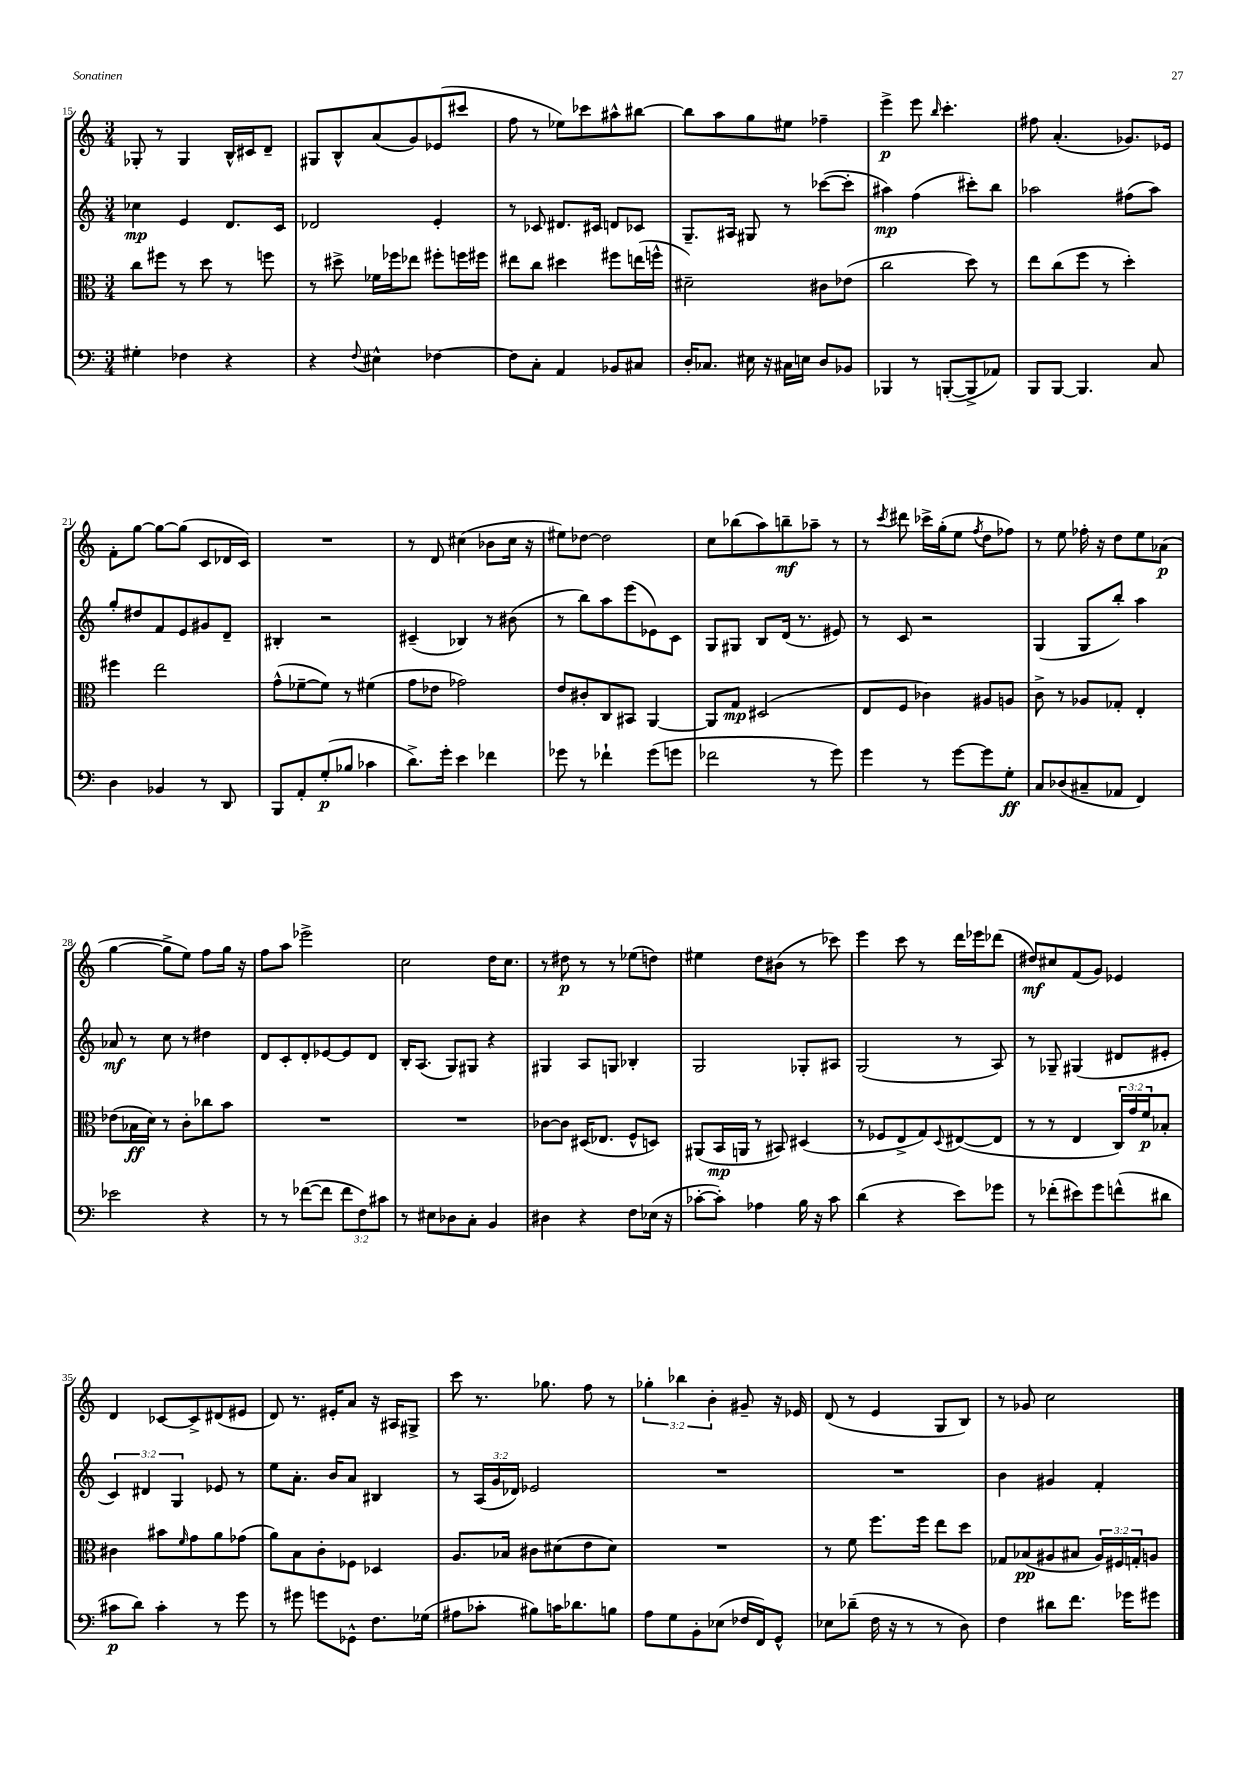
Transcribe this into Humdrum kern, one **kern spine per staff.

**kern	**dynam	**kern	**dynam	**kern	**dynam	**kern	**dynam
*part4	*part4	*part3	*part3	*part2	*part2	*part1	*part1
*staff4	*staff4	*staff3	*staff3	*staff2	*staff2	*staff1	*staff1
*clefF4	*	*clefC3	*	*clefG2	*	*clefG2	*
*k[]	*	*k[]	*	*k[]	*	*k[]	*
*M3/4	*	*M3/4	*	*M3/4	*	*M3/4	*
=15	=15	=15	=15	=15	=15	=15	=15
4G#X'\	.	8cc\L	.	4cc-X\	mp	8G-X'/	.
.	.	8ff#X\J	.	.	.	8r	.
4F-X\	.	8r	.	4e/	.	4G-/	.
.	.	8dd\	.	.	.	.	.
4r	.	8r	.	8.d/L	.	16B^^/LL	.
.	.	.	.	.	.	16c#X/J	.
.	.	8ffn\	.	.	.	8d~/J	.
.	.	.	.	16c/Jk	.	.	.
=16	=16	=16	=16	=16	=16	=16	=16
4r	.	8r	.	2d-X/	.	8G#X/L	.
.	.	8dd#X^\	.	.	.	8B^^/	.
8qqF/	.	.	.	.	.	.	.
4E#X^^\	.	16f-X\LL	.	.	.	(8a/	.
.	.	16ff-X\J	.	.	.	.	.
.	.	8ee-X\J	.	.	.	8g/)	.
[4F-X\	.	8ff#X'\L	.	4e'/	.	(8e-X/	.
.	.	16ffn\L	.	.	.	8ccc#X/J	.
.	.	16ff#X\JJ	.	.	.	.	.
=17	=17	=17	=17	=17	=17	=17	=17
8F-\L]	.	8ee#X\L	.	8r	.	8ff\	.
8C'\J	.	8cc\J	.	8c-X/	.	8r	.
4AA/	.	4dd#X\	.	8.d#X/L	.	8ee-X\L)	.
.	.	.	.	.	.	8ccc-X\	.
.	.	.	.	16c#X/Jk	.	.	.
8BB-X/L	.	8ff#X\L	.	8dn/L	.	8aa#X^^\	.
8C#X/J	.	(16een\L	.	8c-X/J	.	[8bb#X\J	.
.	.	16ffn^^\JJ	.	.	.	.	.
=18	=18	=18	=18	=18	=18	=18	=18
16D'/KL	.	2d#X~\)	.	8.G~/L	.	8bb#\L]	.
8.C-X/J	.	.	.	.	.	.	.
.	.	.	.	.	.	8aa\	.
.	.	.	.	16A#X/Jk	.	.	.
16E#X\	.	.	.	8G#X/	.	8gg\	.
16r	.	.	.	.	.	.	.
16C#X\LL	.	.	.	8r	.	8ee#X\J	.
16En\JJ	.	.	.	.	.	.	.
8D/L	.	8c#X\L	.	([8ccc-X\L	.	4ff-X~\	.
8BB-X/J	.	(8e-X\J	.	8ccc-'\J]	.	.	.
=19	=19	=19	=19	=19	=19	=19	=19
4BBB-X/	.	2cc\	.	4aa#X\)	mp	4eee^\	p
8r	.	.	.	(4ff\	.	8eee\	.
.	.	.	.	.	.	16qqbb/	.
([8BBBn'/L	.	.	.	.	.	4.ccc'\	.
8BBB^/]	.	8dd\)	.	8ccc#X'\L)	.	.	.
8AA-X/J)	.	8r	.	8bb\J	.	.	.
=20	=20	=20	=20	=20	=20	=20	=20
8BBB/L	.	8ee\L	.	2aa-X\	.	8ff#X\	.
[8BBB/J	.	(8cc\	.	.	.	(4.a'/	.
4.BBB/]	.	8ff\J	.	.	.	.	.
.	.	8r	.	.	.	.	.
.	.	4dd'\)	.	(8ff#X\L	.	8.g-X/L)	.
8C/	.	.	.	8aa-\J)	.	.	.
.	.	.	.	.	.	16e-X/Jk	.
!!LO:LB:g=z
=21	=21	=21	=21	=21	=21	=21	=21
4D\	.	4ff#X\	.	8gg'/L	.	8f'\L	.
.	.	.	.	8dd#X/	.	[8gg\J	.
4BB-X/	.	2ee\	.	8f/	.	8gg\L_	.
.	.	.	.	8e/	.	(8gg\J]	.
8r	.	.	.	8g#X/	.	8c/L	.
8DD/	.	.	.	8d~/J	.	16d-X/L	.
.	.	.	.	.	.	16c/JJ)	.
=22	=22	=22	=22	=22	=22	=22	=22
8BBB/L	.	(8g^^\L	.	4B#X'/	.	2.r	.
8AA'/	.	[8f-X~\	.	.	.	.	.
(8G'/	p	8f-\J])	.	2r	.	.	.
8B-X/J	.	8r	.	.	.	.	.
4c-X\	.	(4f#X\	.	.	.	.	.
=23	=23	=23	=23	=23	=23	=23	=23
8.d^\L)	.	8g\L	.	(4c#X~/	.	8r	.
.	.	8e-X\J	.	.	.	8d/	.
16g'\Jk	.	.	.	.	.	.	.
4e\	.	2g-X\)	.	4B-X/)	.	(4cc#X\	.
4f-X\	.	.	.	8r	.	8b-X\L	.
.	.	.	.	(8b#X\	.	16cc#\Jk	.
.	.	.	.	.	.	16r	.
=24	=24	=24	=24	=24	=24	=24	=24
8g-X\	.	8e/L	.	8r	.	8ee#X\L)	.
8r	.	8c#X'/	.	8bb\L)	.	[8dd-X\J	.
4f-X`\	.	8C/	.	8aa\	.	2dd-\]	.
.	.	8BB#X/J	.	(8eee\	.	.	.
(8g-\L	.	[4AA/	.	8e-X\)	.	.	.
8gn\J	.	.	.	8c\J	.	.	.
=25	=25	=25	=25	=25	=25	=25	=25
2f-X\	.	8AA/L]	.	8G/L	.	8cc\L	.
.	.	8G/J	mp	8G#X/J	.	(8bb-X\	.
.	.	(2D#X/	.	8B/L	.	8aa\)	.
.	.	.	.	(16d/Jk	.	8bbn~\	mf
.	.	.	.	8.r	.	.	.
8r	.	.	.	.	.	8aa-X~\J	.
8g\)	.	.	.	8e#X/)	.	8r	.
=26	=26	=26	=26	=26	=26	=26	=26
4g\	.	8E/L	.	8r	.	8r	.
.	.	.	.	.	.	8qccc/	.
.	.	8F/J	.	8c/	.	8ddd#X\	.
8r	.	4c-X\)	.	2r	.	16ccc-X^\LL	.
.	.	.	.	.	.	(16gg'\J	.
[8g\L	.	.	.	.	.	8ee\J	.
.	.	.	.	.	.	8qff/	.
8g\]	.	8A#X/L	.	.	.	8dd\L	.
8G'\J	ff	8An/J	.	.	.	8ff-X\J)	.
=27	=27	=27	=27	=27	=27	=27	=27
8C/L	.	8c^\	.	(4G/	.	8r	.
(8D-X/	.	8r	.	.	.	8ee\	.
8C#X~/	.	8A-X/L	.	8G/L	.	16ff-X'\	.
.	.	.	.	.	.	16r	.
8AA-X/J	.	8G-X'/J	.	8bb'/J)	.	8dd\L	.
4FF/)	.	4E'/	.	4aa\	.	8ee\	.
.	.	.	.	.	.	(8a-X\J	p
!!LO:LB:g=z
=28	=28	=28	=28	=28	=28	=28	=28
2e-X\	.	(8e-X\L	.	8a-X/	mf	[4gg\	.
.	.	16B-X\L	ff	8r	.	.	.
.	.	16d\JJ)	.	.	.	.	.
.	.	8r	.	8cc\	.	8gg^\L]	.
.	.	8c'\L	.	8r	.	8ee\J)	.
4r	.	8cc-X\	.	4dd#X\	.	8ff\L	.
.	.	8b\J	.	.	.	16gg\Jk	.
.	.	.	.	.	.	16r	.
=29	=29	=29	=29	=29	=29	=29	=29
8r	.	2.r	.	8d/L	.	8ff\L	.
8r	.	.	.	8c'/	.	8aa\J	.
([8f-X\L	.	.	.	8d'/	.	2eee-X^\	.
8f-\J]	.	.	.	[8e-X/	.	.	.
12f-\L	.	.	.	8e-/]	.	.	.
12F\)	.	.	.	.	.	.	.
.	.	.	.	8d/J	.	.	.
12c#X\J	.	.	.	.	.	.	.
=30	=30	=30	=30	=30	=30	=30	=30
8r	.	2.r	.	16B'/KL	.	2cc\	.
.	.	.	.	(8.A/J	.	.	.
8E#X\L	.	.	.	.	.	.	.
8D-X\	.	.	.	8G/L)	.	.	.
8C'\J	.	.	.	8G#X/J	.	.	.
4BB/	.	.	.	4r	.	16dd\KL	.
.	.	.	.	.	.	8.cc\J	.
=31	=31	=31	=31	=31	=31	=31	=31
4D#X\	.	[8c-X\L	.	4G#X/	.	8r	.
.	.	8c-\J]	.	.	.	8dd#X\	p
4r	.	(16D#X/KL	.	8A/L	.	8r	.
.	.	8.E-X/J	.	.	.	.	.
.	.	.	.	8Gn/J	.	8r	.
8F\L	.	8F^^/L	.	4B-X'/	.	(8ee-X\L	.
(16E-X\Jk	.	8Dn/J)	.	.	.	8ddn\J)	.
16r	.	.	.	.	.	.	.
=32	=32	=32	=32	=32	=32	=32	=32
[8c-X'\L	.	(8AA#X/L	.	2G/	.	4ee#X\	.
8c-'\J])	.	16BB/L	mp	.	.	.	.
.	.	16AAn/JJ	.	.	.	.	.
4A-X\	.	8r	.	.	.	8dd\L	.
.	.	8BB#X/)	.	.	.	(8b#X\J	.
16B\	.	(4D#X/	.	8G-X'/L	.	8r	.
16r	.	.	.	.	.	.	.
8c-\	.	.	.	8A#X/J	.	8ccc-X\)	.
=33	=33	=33	=33	=33	=33	=33	=33
(4d\	.	8r	.	(2G/	.	4eee\	.
.	.	8F-X/L	.	.	.	.	.
4r	.	8E^/	.	.	.	8ccc\	.
.	.	8G/)	.	.	.	8r	.
.	.	8qqD/	.	.	.	.	.
8e\L)	.	([8E#X/	.	8r	.	16ddd\LL	.
.	.	.	.	.	.	16eee-X\J	.
8g-X\J	.	8E#/J]	.	8A/)	.	(8ddd-X\J	.
=34	=34	=34	=34	=34	=34	=34	=34
8r	.	8r	.	8r	.	8dd#X/L)	mf
(8f-X'\L	.	8r	.	8G-X~/	.	8cc#X/	.
8e#X\)	.	4E/	.	(4G#X/	.	(8f/	.
8g\	.	.	.	.	.	8g/J)	.
(8fn^^\	.	24C/LL)	.	8d#X/L	.	4e-X/	.
.	.	24g/	.	.	.	.	.
.	.	24f/J	p	.	.	.	.
8d#X\J	.	8B-X'/J	.	8e#X'/J	.	.	.
!!LO:LB:g=z
=35	=35	=35	=35	=35	=35	=35	=35
8c#X\L	p	4c#X\	.	6c/)	.	4d/	.
8d\J)	.	.	.	.	.	.	.
.	.	.	.	6d#X/	.	.	.
4c#'\	.	8b#X\L	.	.	.	[8c-X/L	.
.	.	.	.	6G/	.	.	.
.	.	16qqf/	.	.	.	.	.
.	.	8g\	.	.	.	8c-^/]	.
8r	.	8a\	.	8e-X/	.	(8d#X/	.
8g\	.	(8g-X\J	.	8r	.	8e#X/J	.
=36	=36	=36	=36	=36	=36	=36	=36
8r	.	8a\L)	.	8ee\L	.	8d/)	.
8g#X\	.	8B\	.	8.a'\J	.	8.r	.
8gn\L	.	8c'\	.	.	.	.	.
.	.	.	.	16b/KL	.	16e#X'/KL	.
8GG-X^^\J	.	8F-X\J	.	8a/J	.	8a/J	.
8.F\L	.	4D-X/	.	4B#X/	.	16r	.
.	.	.	.	.	.	16A#X/KL	.
.	.	.	.	.	.	8G#X^/J	.
(16G-X\Jk	.	.	.	.	.	.	.
=37	=37	=37	=37	=37	=37	=37	=37
8A#X\L	.	8.A/L	.	8r	.	8ccc\	.
8c-X'\J	.	.	.	(24A/LL	.	8.r	.
.	.	.	.	24g/	.	.	.
.	.	16B-X/Jk	.	.	.	.	.
.	.	.	.	24d-X/JJ)	.	.	.
8B#X\L)	.	8c#X\L	.	2e-X/	.	.	.
.	.	.	.	.	.	8.gg-X\	.
16cn\K	.	(8d#X\	.	.	.	.	.
8.d-X\	.	.	.	.	.	.	.
.	.	8e\	.	.	.	8ff\	.
8Bn\J	.	8d#\J)	.	.	.	8r	.
=38	=38	=38	=38	=38	=38	=38	=38
8A\L	.	2.r	.	2.r	.	6gg-X'\	.
8G\	.	.	.	.	.	.	.
.	.	.	.	.	.	6bb-X\	.
8BB'\	.	.	.	.	.	.	.
.	.	.	.	.	.	6b'\	.
(8E-X\J	.	.	.	.	.	.	.
16F-X/LL	.	.	.	.	.	8g#X~/	.
16FF/J)	.	.	.	.	.	.	.
8GG^^/J	.	.	.	.	.	16r	.
.	.	.	.	.	.	16e-X/	.
=39	=39	=39	=39	=39	=39	=39	=39
8E-X\L	.	8r	.	2.r	.	(8d/	.
(8d-X~\J	.	8f\	.	.	.	8r	.
16F\	.	8.ff\L	.	.	.	4e/	.
16r	.	.	.	.	.	.	.
8r	.	.	.	.	.	.	.
.	.	16ff\Jk	.	.	.	.	.
8r	.	8ee\L	.	.	.	8G/L	.
8D\)	.	8dd\J	.	.	.	8B/J)	.
=40	=40	=40	=40	=40	=40	=40	=40
4F\	.	8G-X/L	.	4b\	.	8r	.
.	.	(8B-X/	pp	.	.	8g-X/	.
8d#X\L	.	8A#X/	.	4g#X/	.	2cc\	.
8.f\J	.	8B#X/J	.	.	.	.	.
.	.	24A#/LL)	.	4f'/	.	.	.
.	.	24F#X/	.	.	.	.	.
16g-X\KL	.	.	.	.	.	.	.
.	.	24Gn'/J	.	.	.	.	.
8g#X\J	.	8An/J	.	.	.	.	.
==	==	==	==	==	==	==	==
*-	*-	*-	*-	*-	*-	*-	*-
